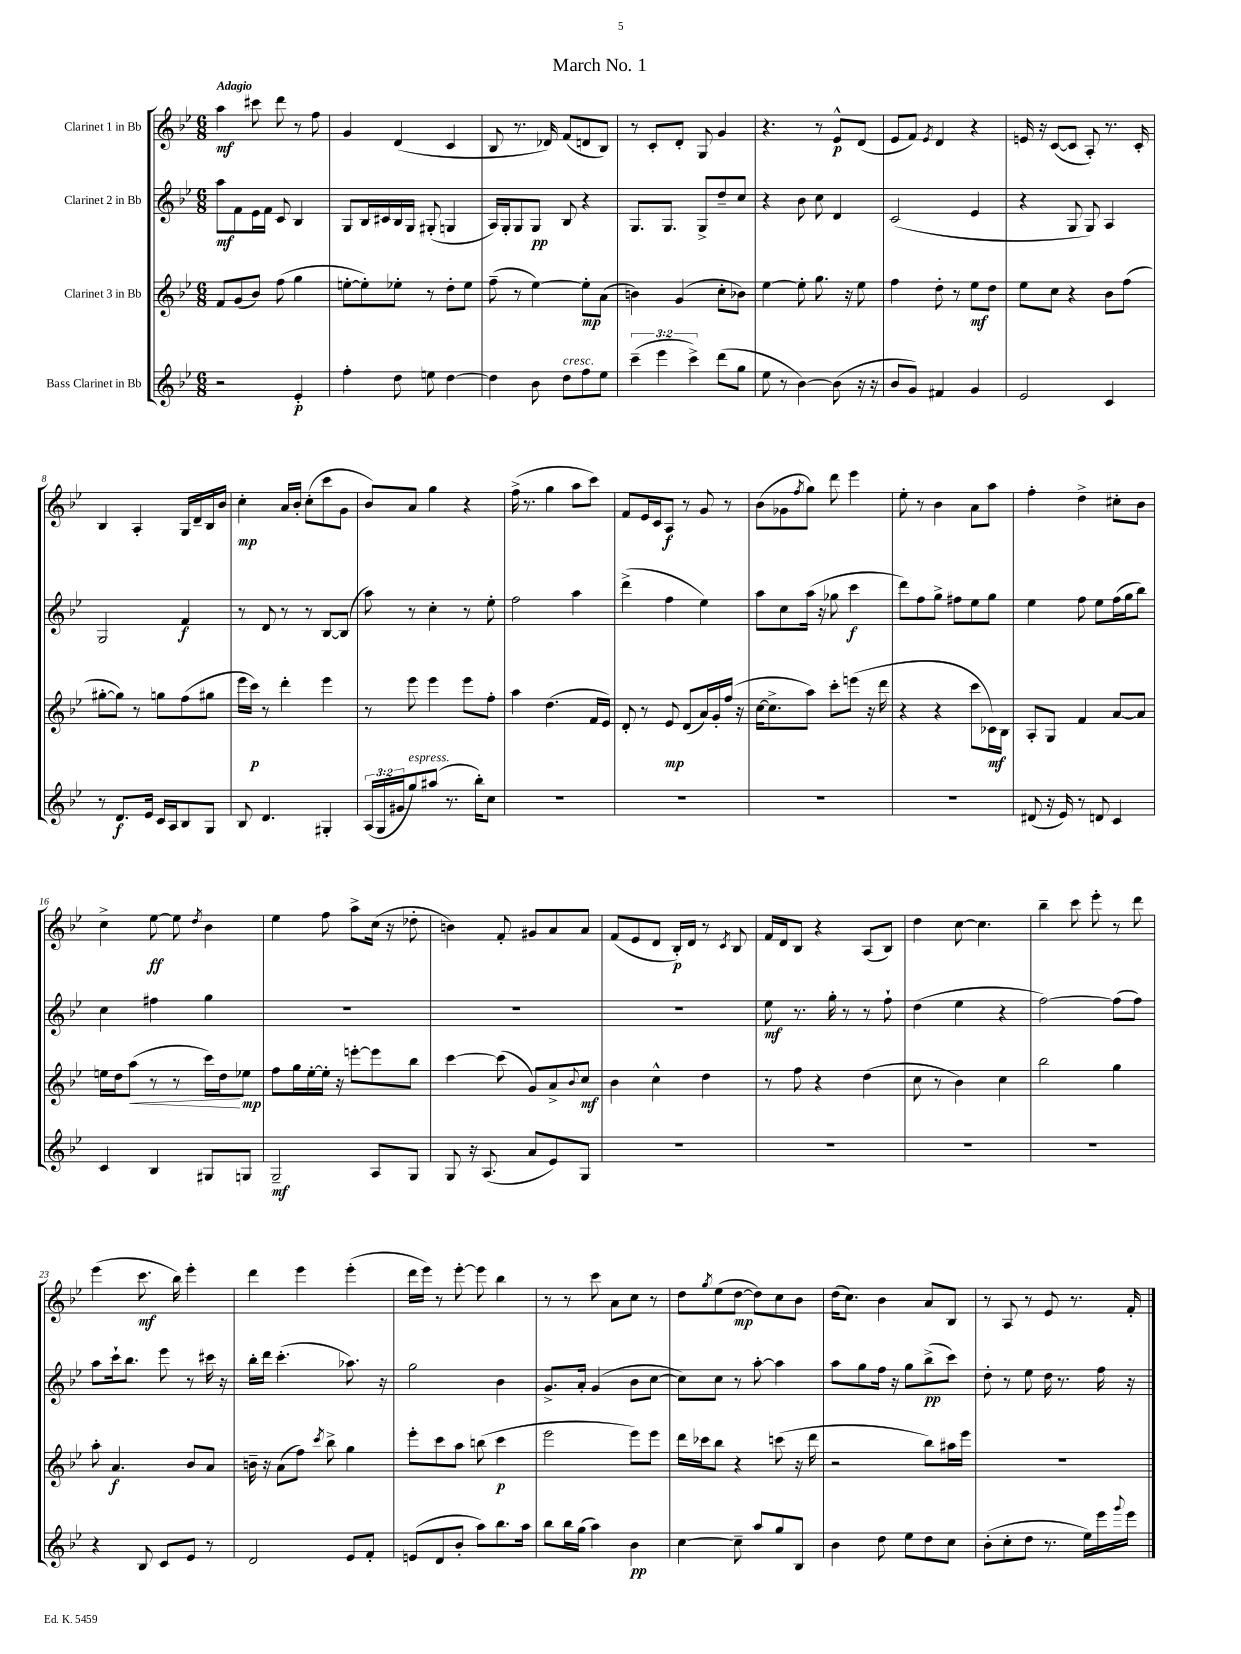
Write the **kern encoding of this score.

**kern	**dynam	**kern	**dynam	**kern	**dynam	**kern	**dynam
*part4	*part4	*part3	*part3	*part2	*part2	*part1	*part1
*staff4	*staff4	*staff3	*staff3	*staff2	*staff2	*staff1	*staff1
*I"Bass Clarinet in Bb	*	*I"Clarinet 3 in Bb	*	*I"Clarinet 2 in Bb	*	*I"Clarinet 1 in Bb	*
*clefG2	*	*clefG2	*	*clefG2	*	*clefG2	*
*k[b-e-]	*	*k[b-e-]	*	*k[b-e-]	*	*k[b-e-]	*
*M6/8	*	*M6/8	*	*M6/8	*	*M6/8	*
=1	=1	=1	=1	=1	=1	=1	=1
!	!	!	!	!	!	!LO:TX:a:B:t=Adagio	!
2r	.	8f/L	.	8aa\L	mf	4aa\	mf
.	.	(8g/	.	8f\	.	.	.
.	.	8b-/J)	.	16e-\L	.	8ccc#X\	.
.	.	.	.	16f\JJ	.	.	.
.	.	(8ff\	.	8c/	.	8ddd\	.
4e-'/	p	4gg\	.	4B-/	.	8r	.
.	.	.	.	.	.	8ff\	.
=2	=2	=2	=2	=2	=2	=2	=2
4ff'\	.	[8een'\L	.	8G/L	.	4g/	.
.	.	8ee'\])	.	16B-/L	.	.	.
.	.	.	.	16c#X/	.	.	.
8dd\	.	8ee-X'\J	.	16B-/	.	(4d/	.
.	.	.	.	16G/JJ	.	.	.
8een\	.	8r	.	(8G#X'/	.	.	.
[4dd\	.	8dd'\L	.	4Gn/	.	4c/	.
.	.	8ee-\J	.	.	.	.	.
=3	=3	=3	=3	=3	=3	=3	=3
4dd\]	.	(8ff~\	.	16A/LL)	.	8B-/	.
.	.	.	.	16G'/J	.	.	.
.	.	8r	.	8G/	.	8.r	.
8b-\	.	[4ee-\)	.	8G/J	pp	.	.
.	.	.	.	.	.	16d-X/)	.
!LO:TX:a:i:t=cresc.	!	!	!	!	!	!	!
8dd\L	.	.	.	8B-/	.	(8f/L	.
8ff\	.	8ee-'\L]	mp	4r	.	8dn/	.
8ee-\J	.	(8a\J	.	.	.	8B-/J)	.
=4	=4	=4	=4	=4	=4	=4	=4
(6ccc~\	.	4bn\)	.	8.G/L	.	8r	.
.	.	.	.	.	.	8c'/L	.
6eee-\	.	.	.	.	.	.	.
.	.	.	.	8.G/J	.	.	.
.	.	(4g/	.	.	.	8d'/J	.
6ccc^\)	.	.	.	.	.	.	.
.	.	.	.	8G^/L	.	8G/	.
(8ddd\L	.	8cc'\L	.	8dd~/	.	4g/	.
8gg\J	.	8b-X\J)	.	8cc/J	.	.	.
=5	=5	=5	=5	=5	=5	=5	=5
8ee-\	.	[4ee-\	.	4r	.	4.r	.
8r	.	.	.	.	.	.	.
[4b-\)	.	8ee-'\]	.	8b-\	.	.	.
.	.	8.gg\	.	8cc\	.	8r	.
(8b-\]	.	.	.	4d/	.	8e-^^/L	p
.	.	16r	.	.	.	.	.
16r	.	8ee-\	.	.	.	(8d/J	.
16r	.	.	.	.	.	.	.
=6	=6	=6	=6	=6	=6	=6	=6
8b-/L	.	4ff\	.	(2c/	.	8e-/L	.
8g/J)	.	.	.	.	.	8f/J)	.
.	.	.	.	.	.	8qe-/	.
4f#X/	.	8dd'\	.	.	.	4d/	.
.	.	8r	.	.	.	.	.
4g/	.	8ee-\L	mf	4e-/	.	4r	.
.	.	8dd\J	.	.	.	.	.
=7	=7	=7	=7	=7	=7	=7	=7
2e-/	.	8ee-\L	.	4r	.	16en/	.
.	.	.	.	.	.	16r	.
.	.	8cc\J	.	.	.	([8c/L	.
.	.	4r	.	8G/	.	8c/J]	.
.	.	.	.	8G/)	.	8A'/)	.
4c/	.	8b-\L	.	4A/	.	8.r	.
.	.	(8ff\J	.	.	.	.	.
.	.	.	.	.	.	16c'/	.
!!LO:LB:g=z
=8	=8	=8	=8	=8	=8	=8	=8
8r	.	[8gg#X'\L	.	2G/	.	4B-/	.
8.d/L	f	8gg#\J])	.	.	.	.	.
.	.	8r	.	.	.	4A'/	.
16e-/Jk	.	.	.	.	.	.	.
16c/LL	.	8ggn\L	.	.	.	.	.
16A/J	.	.	.	.	.	.	.
8B-/	.	(8ff\	.	4f/	f	16G/LL	.
.	.	.	.	.	.	16d~/	.
8G/J	.	8gg#X\J	.	.	.	16B-/	.
.	.	.	.	.	.	16b-/JJ	.
=9	=9	=9	=9	=9	=9	=9	=9
8B-/	.	16eee-\LL	.	8r	.	4cc'\	mp
.	.	16ccc\JJ)	p	.	.	.	.
4.d/	.	8r	.	8d/	.	.	.
.	.	4ddd'\	.	8r	.	16a/LL	.
.	.	.	.	.	.	16b-'/JJ	.
.	.	.	.	8r	.	(8cc'\L	.
4G#X'/	.	4eee-\	.	[8B-/L	.	8ccc\	.
.	.	.	.	(8B-/J]	.	8g\J	.
=10	=10	=10	=10	=10	=10	=10	=10
(24A/LL	.	8r	.	8aa\)	.	8b-/L)	.
24G/	.	.	.	.	.	.	.
24g#X/J	.	.	.	.	.	.	.
!LO:TX:a:i:t=espress.	!	!	!	!	!	!	!
8gg/)	.	8eee-\	.	8r	.	8a/J	.
(8aa#X/J	.	4eee-\	.	4cc'\	.	4gg\	.
8.r	.	.	.	.	.	.	.
.	.	8eee-\L	.	8r	.	4r	.
16bb-'\KL)	.	.	.	.	.	.	.
8cc\J	.	8ff'\J	.	8ee-'\	.	.	.
=11	=11	=11	=11	=11	=11	=11	=11
2.r	.	4aa\	.	2ff\	.	(16ff^\	.
.	.	.	.	.	.	8.r	.
.	.	(4.dd\	.	.	.	4gg\	.
.	.	.	.	4aa\	.	8aa\L	.
.	.	16f/LL	.	.	.	8ccc\J)	.
.	.	16e-/JJ)	.	.	.	.	.
=12	=12	=12	=12	=12	=12	=12	=12
2.r	.	8d'/	.	(4ddd^\	.	8f/L	.
.	.	8r	.	.	.	16e-/L	.
.	.	.	.	.	.	16c/J	.
.	.	8e-/	mp	4ff\	.	8A/J	f
.	.	(8d/L	.	.	.	8r	.
.	.	16a/L)	.	4ee-\)	.	8g/	.
.	.	16g'/	.	.	.	.	.
.	.	(16ff/JJ	.	.	.	8r	.
.	.	16r	.	.	.	.	.
=13	=13	=13	=13	=13	=13	=13	=13
2.r	.	[16cc\KL	.	8aa\L	.	(8b-\L	.
.	.	8.cc^\]	.	.	.	.	.
.	.	.	.	8cc\	.	8g-X\	.
.	.	.	.	.	.	8qff/	.
.	.	8aa\J)	.	(16aa\Jk	.	8gg\J)	.
.	.	.	.	16r	.	.	.
.	.	8ccc'\L	.	8gg-X\	.	8ddd\	.
.	.	(8eeen\J	.	4ccc\	f	4eee-\	.
.	.	16r	.	.	.	.	.
.	.	16ddd\	.	.	.	.	.
=14	=14	=14	=14	=14	=14	=14	=14
2.r	.	4r	.	8ddd\L)	.	8ee-'\	.
.	.	.	.	8ff\	.	8r	.
.	.	4r	.	8gg^\J	.	4b-\	.
.	.	.	.	8ff#X\L	.	.	.
.	.	8ccc\L	.	8ee-\	.	8a\L	.
.	.	16c-X\L)	mf	8gg\J	.	8aa\J	.
.	.	16B-\JJ	.	.	.	.	.
=15	=15	=15	=15	=15	=15	=15	=15
(8d#X/	.	8A'/L	.	4ee-\	.	4ff'\	.
16r	.	8G/J	.	.	.	.	.
16e-/)	.	.	.	.	.	.	.
8r	.	4f/	.	8ff\	.	4dd^\	.
8dn/	.	.	.	8ee-\L	.	.	.
4c/	.	[8a/L	.	(16ff\L	.	8cc#X'\L	.
.	.	.	.	16gg\J	.	.	.
.	.	8a/J]	.	8bb-\J)	.	8b-\J	.
!!LO:LB:g=z
=16	=16	=16	=16	=16	=16	=16	=16
4c/	.	16een\LL	.	4cc\	.	4cc^\	.
.	.	16dd\J	.	.	.	.	.
!	!	!	!LO:HP:b	!	!	!	!
.	.	(8aa\J	<	.	.	.	.
4B-/	.	8r	.	4ff#X\	.	[8ee-\	ff
.	.	8r	.	.	.	8ee-\]	.
.	.	.	.	.	.	8qdd/	.
8G#X/L	.	16ccc\LL)	.	4gg\	.	4b-\	.
.	.	16dd\J	.	.	.	.	.
8Gn/J	.	8ee-X\J	[ mp	.	.	.	.
=17	=17	=17	=17	=17	=17	=17	=17
2G~/	mf	8ff\L	.	2.r	.	4ee-\	.
.	.	16gg\L	.	.	.	.	.
.	.	[16ee-'\	.	.	.	.	.
.	.	16ee-'\JJ]	.	.	.	8ff\	.
.	.	16r	.	.	.	.	.
.	.	[8eeen'\L	.	.	.	8aa^\L	.
8A/L	.	8eee\]	.	.	.	(16cc\Jk	.
.	.	.	.	.	.	16r	.
8G/J	.	8bb-\J	.	.	.	8dd-X'\	.
=18	=18	=18	=18	=18	=18	=18	=18
8G/	.	[4ccc\	.	2.r	.	4bn\)	.
16r	.	.	.	.	.	.	.
(8.A/	.	.	.	.	.	.	.
.	.	(8ccc\]	.	.	.	8f'/	.
8a/L	.	8g/L)	.	.	.	8g#X/L	.
8e-/)	.	8a^/	.	.	.	8a/	.
.	.	8qqb-/	.	.	.	.	.
8G/J	.	8cc/J	mf	.	.	8a/J	.
=19	=19	=19	=19	=19	=19	=19	=19
2.r	.	4b-\	.	2.r	.	(8f/L	.
.	.	.	.	.	.	8e-/	.
.	.	4cc^^\	.	.	.	8d/J	.
.	.	.	.	.	.	16B-'/LL)	p
.	.	.	.	.	.	16d/JJ	.
.	.	4dd\	.	.	.	8r	.
.	.	.	.	.	.	8qc/	.
.	.	.	.	.	.	8B-/	.
=20	=20	=20	=20	=20	=20	=20	=20
2.r	.	8r	.	8ee-\	mf	16f/LL	.
.	.	.	.	.	.	16d/J	.
.	.	8ff\	.	8.r	.	8B-/J	.
.	.	4r	.	.	.	4r	.
.	.	.	.	16gg'\	.	.	.
.	.	.	.	8r	.	.	.
.	.	(4dd\	.	8r	.	(8A/L	.
.	.	.	.	8ff`\	.	8B-/J)	.
=21	=21	=21	=21	=21	=21	=21	=21
2.r	.	8cc\	.	(4dd\	.	4dd\	.
.	.	8r	.	.	.	.	.
.	.	4b-\)	.	4ee-\	.	[8cc\	.
.	.	.	.	.	.	4.cc\]	.
.	.	4cc\	.	4r	.	.	.
=22	=22	=22	=22	=22	=22	=22	=22
2.r	.	2bb-\	.	[2ff\)	.	4bb-~\	.
.	.	.	.	.	.	8ccc\	.
.	.	.	.	.	.	8eee-'\	.
.	.	4gg\	.	(8ff\L]	.	8r	.
.	.	.	.	8ff\J)	.	8ddd\	.
!!LO:LB:g=z
=23	=23	=23	=23	=23	=23	=23	=23
4r	.	8aa'\	.	8aa\L	.	(4eee-\	.
.	.	4.a/	f	16ccc`\k	.	.	.
.	.	.	.	8.bb-\J	.	.	.
8B-/	.	.	.	.	.	8.ccc\	mf
8c/L	.	.	.	8eee-\	.	.	.
.	.	.	.	.	.	16bb-\)	.
8e-/J	.	8b-/L	.	8r	.	4eee-'\	.
8r	.	8a/J	.	16ccc#X\	.	.	.
.	.	.	.	16r	.	.	.
=24	=24	=24	=24	=24	=24	=24	=24
2d/	.	16bn~\	.	16bb-'\LL	.	4ddd\	.
.	.	16r	.	16ddd\JJ	.	.	.
.	.	(8a\L	.	(4.ccc'\	.	.	.
.	.	8ff\J)	.	.	.	4eee-\	.
.	.	8qccc/	.	.	.	.	.
.	.	8bb-^\	.	.	.	.	.
8e-/L	.	4gg\	.	8.aa-X\)	.	(4eee-'\	.
8f'/J	.	.	.	.	.	.	.
.	.	.	.	16r	.	.	.
=25	=25	=25	=25	=25	=25	=25	=25
(8en/L	.	8eee-'\L	.	2gg\	.	16ddd\LL	.
.	.	.	.	.	.	16eee-\JJ)	.
8d/	.	8ccc\	.	.	.	8r	.
8b-'/J	.	8aa\J	.	.	.	[8eee-'\	.
8aa\L)	.	(8bbn\	.	.	.	8eee-\]	.
8.bb-\	.	4ccc\	p	4b-\	.	4bb-\	.
16aa\Jk	.	.	.	.	.	.	.
=26	=26	=26	=26	=26	=26	=26	=26
8bb-\L	.	2eee-\	.	8.g^/L	.	8r	.
16bb-\L	.	.	.	.	.	8r	.
(16gg\JJ	.	.	.	16a'/Jk	.	.	.
4aa\)	.	.	.	(4g/	.	8ccc\	.
.	.	.	.	.	.	8a\L	.
4b-\	pp	8eee-\L)	.	8b-\L	.	8cc\J	.
.	.	8eee-\J	.	[8cc\J	.	8r	.
=27	=27	=27	=27	=27	=27	=27	=27
[4cc\	.	16ddd\LL	.	8cc\L])	.	8dd\L	.
.	.	16ccc-X\J	.	.	.	.	.
.	.	.	.	.	.	8qgg/	.
.	.	8bb-\J	.	8cc\J	.	(8ee-\	.
8cc~\]	.	4r	.	8r	.	[8dd\J	mp
8aa/L	.	.	.	[8aa'\	.	8dd\L])	.
8gg/	.	(8cccn\	.	4aa\]	.	8cc\	.
8B-/J	.	16r	.	.	.	8b-\J	.
.	.	16ddd\	.	.	.	.	.
=28	=28	=28	=28	=28	=28	=28	=28
4b-\	.	2r	.	8aa\L	.	(16dd\KL	.
.	.	.	.	.	.	8.cc\J)	.
.	.	.	.	8gg\	.	.	.
8dd\	.	.	.	16ff\Jk	.	4b-\	.
.	.	.	.	16r	.	.	.
8ee-\L	.	.	.	8gg\L	.	.	.
8dd\	.	8bb-\L)	.	(8bb-^\	pp	8a/L	.
8cc\J	.	16aa#X\L	.	8ccc\J)	.	8B-/J	.
.	.	16eee-\JJ	.	.	.	.	.
=29	=29	=29	=29	=29	=29	=29	=29
(8b-'\L	.	2.r	.	8dd'\	.	8r	.
8cc'\	.	.	.	8r	.	8A/	.
8dd\J	.	.	.	8ee-\	.	8r	.
8.r	.	.	.	16dd\	.	8e-/	.
.	.	.	.	8.r	.	.	.
.	.	.	.	.	.	8.r	.
16ee-\LL)	.	.	.	.	.	.	.
16eee-\	.	.	.	16ff\	.	.	.
8qqggg/	.	.	.	.	.	.	.
16eee-\JJ	.	.	.	16r	.	16f'/	.
==	==	==	==	==	==	==	==
*-	*-	*-	*-	*-	*-	*-	*-
